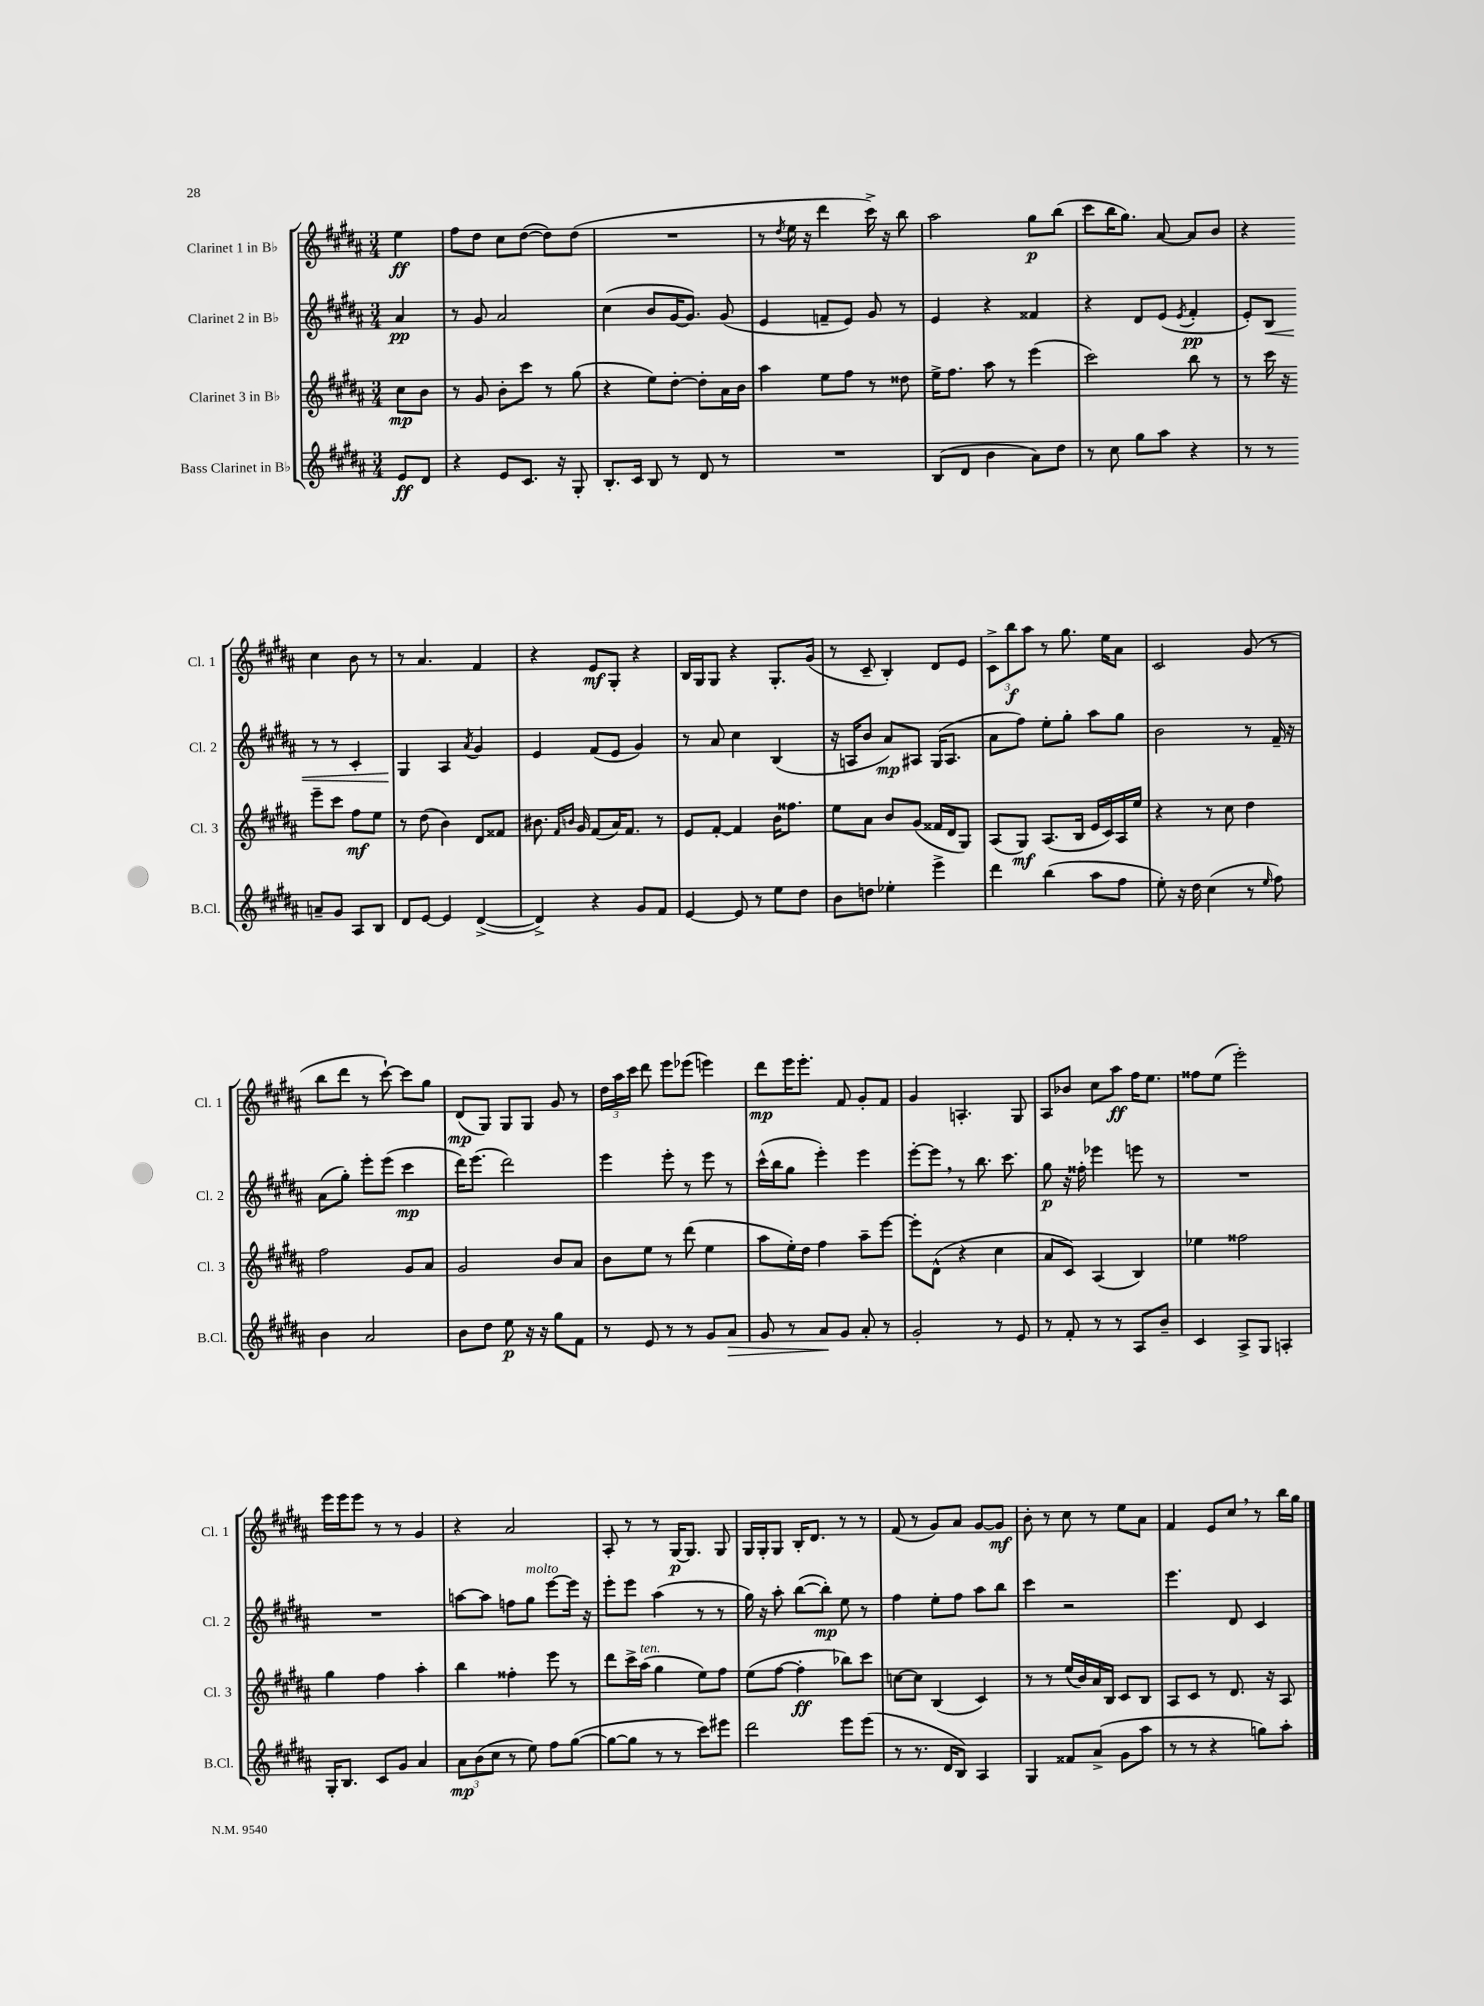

**kern	**kern	**kern	**kern
*staff4	*staff3	*staff2	*staff1
*clefG2	*clefG2	*clefG2	*clefG2
*k[f#c#g#d#a#]	*k[f#c#g#d#a#]	*k[f#c#g#d#a#]	*k[f#c#g#d#a#]
*M3/4	*M3/4	*M3/4	*M3/4
8e/L	8cc#\L	4a#/	4ee\
8d#/J	8b\J	.	.
=	=	=	=
4r	8r	8r	8ff#\L
.	8g#/	8g#/	8dd#\J
8e/L	8b'\L	2a#/	8cc#\L
8.c#/J	8ccc#\J	.	([8dd#\J
.	8r	.	8dd#\]L)
16r	.	.	.
8G#'/	(8gg#\	.	(8dd#\J
=	=	=	=
8.B'/L	4r	(4cc#\	2.r
16c#/Jk	.	.	.
8B/	8ee\L)	8b/L	.
8r	[8dd#'\J	[16g#/K	.
.	.	8.g#/]J)	.
8d#/	8dd#'\]L	.	.
8r	16a#\L	(8g#/	.
.	16b\JJ	.	.
=	=	=	=
2.r	4aa#\	4e/	8r
.	.	.	8qdd#/
.	.	.	16ee\
.	.	.	16r
.	8ee\L	8f~/L	4ddd#\
.	8ff#\J	8e/J)	.
.	8r	8g#/	16ccc#^\)
.	.	.	16r
.	8dd##\	8r	8bb\
=	=	=	=
(8B/L	16ee^\LK	4e/	2aa#\
.	8.ff#\J	.	.
8d#/J	.	.	.
4b\	8aa#\	4r	.
.	8r	.	.
8a#\L)	(4eee\	4f##/	8gg#\L
8dd#\J	.	.	(8bb\J
=	=	=	=
8r	2ccc#\)	4r	8ccc#\L
8cc#\	.	.	16bb\K
.	.	.	8.gg#\J)
8gg#\L	.	8d#/L	.
8aa#\J	.	(8e/J	[8a#/
.	.	8qe/	.
4r	8bb\	4f#'/	8a#/]L
.	8r	.	8b/J
=	=	=	=
8r	8r	8e'/L)	4r
8r	16ccc#\	8B/J	.
.	16r	.	.
8a~/L	8eee~\L	8r	4cc#\
8g#/J	8ccc#\J	8r	.
8A#/L	8ff#\L	4c#'/	8b\
8B/J	8ee\J	.	8r
=	=	=	=
8d#/L	8r	4G#/	8r
[8e/J	(8dd#\	.	4.a#/
4e/]	4b\)	4A#/	.
.	.	8qa#/	.
([4d#^/	8d#/L	4g#/	4f#/
.	8f##/J	.	.
=	=	=	=
4d#^/])	8.b#\	4e/	4r
.	16qqf#/LL	.	.
.	16qqb/JJ	.	.
.	16g#/	.	.
4r	(8f#/L	(8f#/L	8e/L
.	16a#/K)	8e/J	8G#'/J
.	8.f#/J	.	.
8g#/L	.	4g#/)	4r
8f#/J	8r	.	.
=	=	=	=
[4e/	8e/L	8r	16B/LL
.	.	.	16G#/J
.	[8f#'/J	8a#/	8G#/J
8e/]	4f#/]	4cc#\	4r
8r	.	.	.
8ee\L	16b\LK	(4B/	8.G#'/L
.	8.ff##\J	.	.
8dd#\J	.	.	.
.	.	.	(16g#/Jk
=	=	=	=
8b\L	8ee\L	16r	8r
.	.	16A/LK	.
8dd\J	8a#\J	8b/J	8c#~/
4ee-'\	8b/L	8a#/L)	4B'/)
.	(8g#/J	8A#/J	.
4eee^\	16f##/LL	(16G#/LK	8d#/L
.	16d#/J	8.A#/J	.
.	8G#/J)	.	8e/J
=	=	=	=
4ddd#\	(8A#/L	8a#\L	12c#^\L
.	.	.	12bb\
.	8G#/J)	8ff#\J)	.
.	.	.	12aa#\J
(4bb\	(8.A#/L	8ee'\L	8r
.	.	8gg#'\J	8.gg#\
.	16B/Jk	.	.
8aa#\L	16e/LL	8aa#\L	.
.	16c#/)	.	16ee\LK
8ff#\J	16A#/	8gg#\J	8a#\J
.	16ee/JJ	.	.
=	=	=	=
8ee'\)	4r	2b\	2c#/
16r	.	.	.
16dd#\	.	.	.
(4cc#\	8r	.	.
.	8cc#\	.	.
8r	4dd#\	8r	(8g#/
16qqee/	.	.	.
8ff#\)	.	16f#~/	8r
.	.	16r	.
=	=	=	=
4b\	2ff#\	(8a#\L	8bb\L
.	.	8gg#'\J)	8ddd#\J
2a#/	.	8eee'\L	8r
.	.	(8eee\J	[8ccc#`\)
.	8g#/L	4ccc#\	8ccc#\]L
.	8a#/J	.	8gg#\J
=	=	=	=
8b\L	2g#/	16ddd#\LK)	(8d#/L
.	.	(8.eee\J	.
8dd#\J	.	.	8G#/J)
8ee\	.	2ddd#\)	8G#/L
16r	.	.	8G#/J
16r	.	.	.
8gg#\L	8b/L	.	8g#/
8f#\J	8a#/J	.	8r
=	=	=	=
8r	8b\L	4eee\	24dd#\LL
.	.	.	24aa#\
.	.	.	24ccc#\JJ
8e/	8ee\J	.	8ddd#\
8r	8r	8eee'\	8eee\L
8r	(8ddd#\	8r	(8eee-\J
8g#/L	4ee\	8eee\	4eee\)
8a#/J	.	8r	.
=	=	=	=
8g#/	8aa#\L	(16ccc#^^\LL	8ddd#\L
.	.	16bb\J	.
8r	16ee'\L)	8gg#\J	16eee\K
.	16dd#\JJ	.	8.eee'\J
8a#/L	4ff#\	4eee'\)	.
8g#/J	.	.	8f#/
8a#'/	8aa#~\L	4eee\	8g#'/L
8r	[8eee\J	.	8f#/J
=	=	=	=
2g#'/	8eee'\]L	[8eee'\L	4g#/
.	(8d#^^\J	8eee\]J	.
.	4r	8r	4.A'/
.	.	8.bb\	.
8r	4cc#\	.	.
.	.	8.ccc#\	.
8e/	.	.	8G#/
=	=	=	=
8r	8a#/L	8gg#\	8A#/L
8f#'/	8c#/J)	16r	8b-/J
.	.	16ff##'\	.
8r	(4A#/	4eee-\	8cc#\L
8r	.	.	8aa#\J
8A#/L	4B/)	8eee\	16ff#\LK
.	.	.	8.ee\J
8b~/J	.	8r	.
=	=	=	=
4c#/	4ee-\	2.r	8ff##\L
.	.	.	(8ee\J
8A#^/L	2ff##\	.	2eee'\)
8G#/J	.	.	.
4A'/	.	.	.
=	=	=	=
16G#'/LK	4gg#\	2.r	16eee\LL
8.B/J	.	.	16eee\J
.	.	.	8eee\J
8c#/L	4ff#\	.	8r
8g#/J	.	.	8r
4a#/	4aa#'\	.	4g#/
=	=	=	=
12a#\L	4bb\	[8aa\L	4r
(12b\	.	.	.
.	.	8aa\]J	.
12cc#\J	.	.	.
8r	4ff##'\	8ff\L	2a#/
8ee\)	.	8gg#\J	.
8ff#\L	8eee\	[8eee\L	.
([8gg#\J	8r	16eee\]Jk	.
.	.	16r	.
=	=	=	=
8gg#\_L	8ddd#\L	8eee'\L	8A#'/
8gg#\]J	16ccc#^\L	8eee\J	8r
.	(16aa#\JJ	.	.
8r	4gg#\	(4aa#\	8r
8r	.	.	[16G#/LK
.	.	.	8.G#/]J
8ccc#\L)	8ee\L)	8r	.
8eee#\J	8ff#\J	8r	8G#/
=	=	=	=
2ddd#\	(8ee\L	16gg#\)	16G#/LL
.	.	16r	16G#'/J
.	[8ff#\J	8aa#'\	8G#/J
.	4ff#'\]	([8bb\L	16B'/LK
.	.	.	8.d#/J
.	.	8bb'\]J)	.
8eee\L	8bb-\L)	8ee\	8r
(8eee\J	8ccc#\J	8r	8r
=	=	=	=
8r	[8cc\L	4ff#\	(8f#/
8.r	8cc\]J	.	8r
.	(4B/	8ee'\L	8g#/L)
16d#/LK	.	.	.
8B/J)	.	8ff#\J	8a#/J
4A#/	4c#/)	8aa#\L	[8g#/L
.	.	8bb\J	8g#/]J
=	=	=	=
4G#/	8r	4ccc#\	8b'\
.	8r	.	8r
8f##/L	(16ee/LL	2r	8cc#\
.	16b/)	.	.
(8a#^/J	16a#/	.	8r
.	16B/JJ	.	.
8g#\L	8c#/L	.	8ee\L
8aa#\J	8B/J	.	8a#\J
=	=	=	=
8r	8A#/L	4.eee\	4f#/
8r	8c#/J	.	.
4r	8r	.	8e/L
.	8.d#/	8d#/	8cc#/J
8gg\L)	.	4c#/	8r
.	16r	.	.
8aa#'\J	8A#/	.	16bb\LL
.	.	.	16gg#\JJ
==	==	==	==
*-	*-	*-	*-
